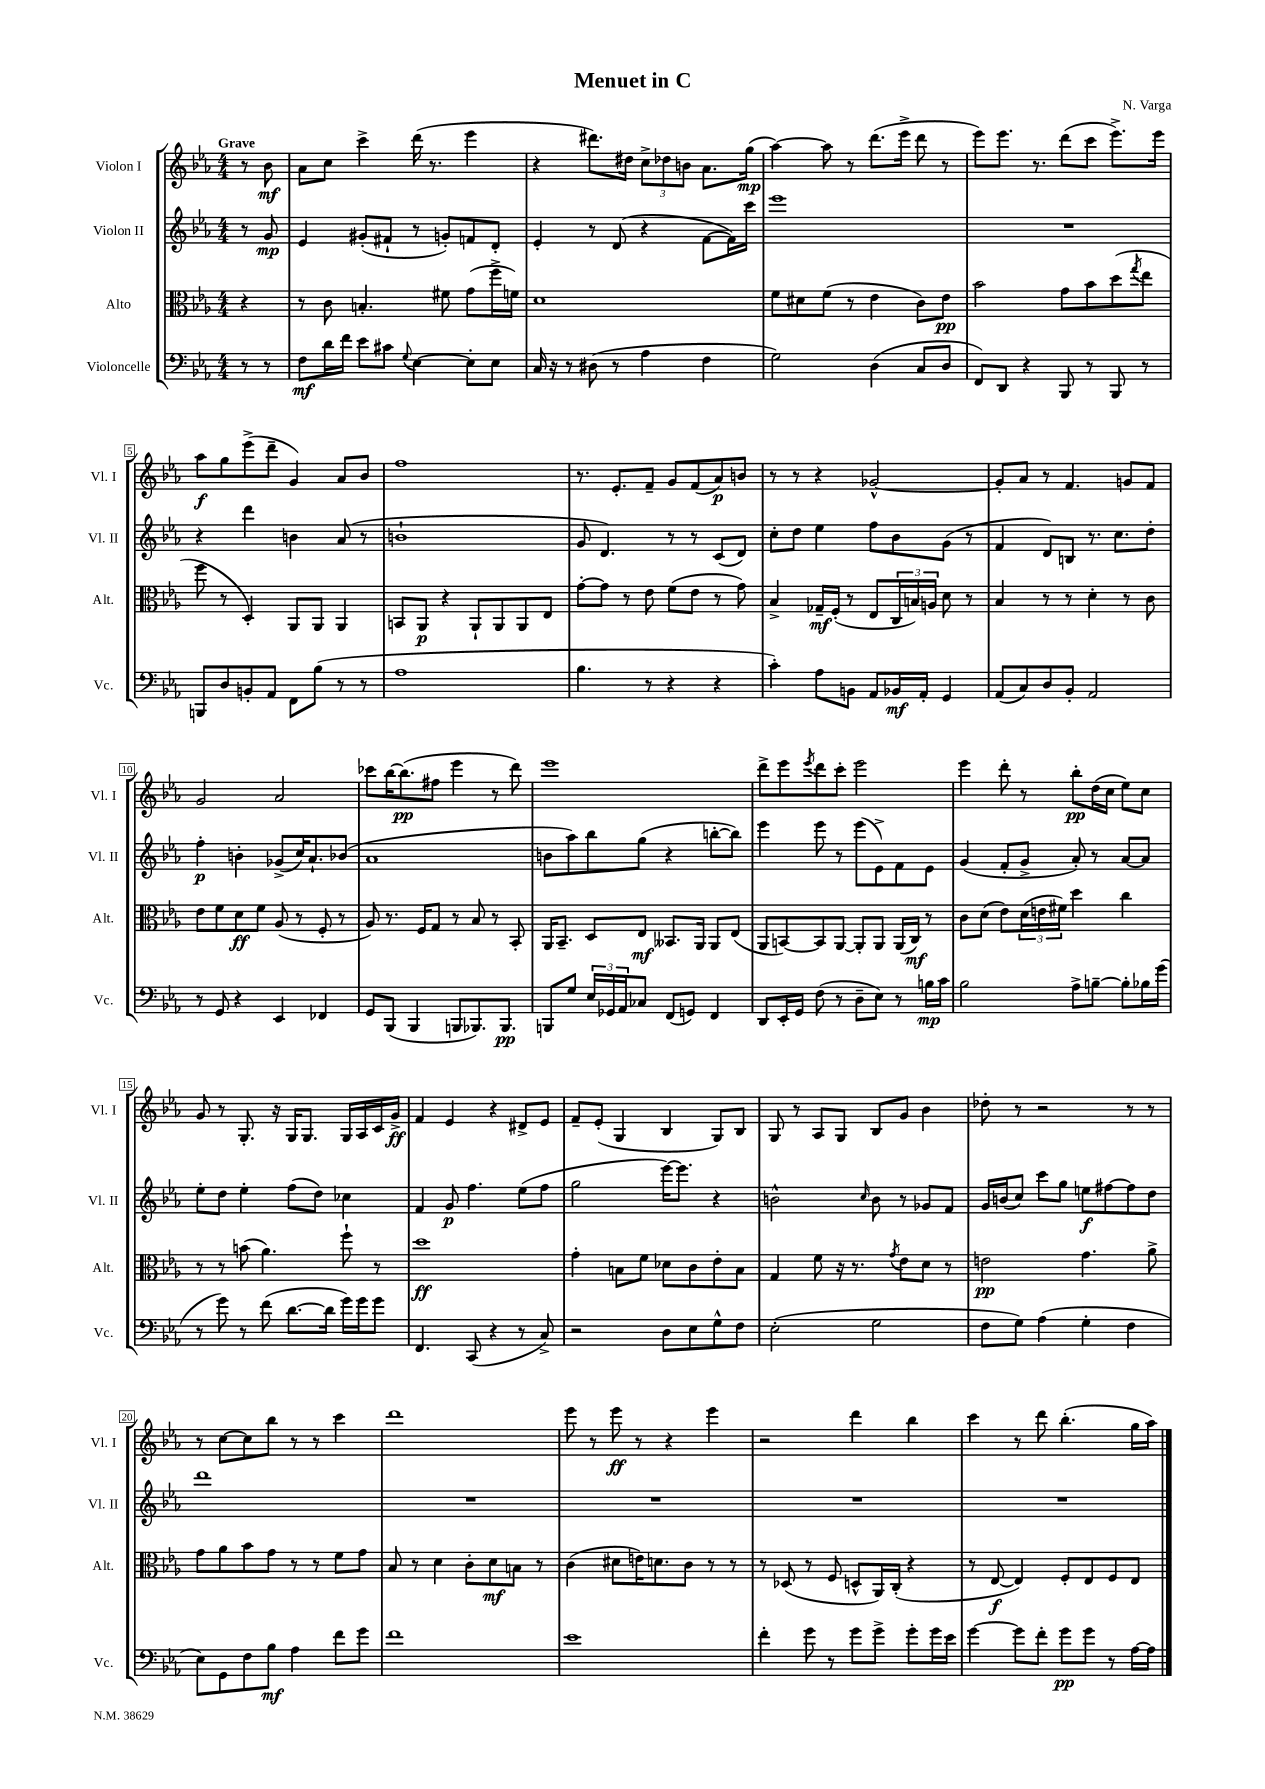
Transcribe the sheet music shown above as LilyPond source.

\header { title = "Menuet in C" composer = "N. Varga" }
<<
\new StaffGroup <<
\new Staff = "s0" \with { instrumentName = "Violon I" shortInstrumentName = "Vl. I" } {
    \clef treble \key ees \major \numericTimeSignature \time 4/4 \partial 4 \tempo "Grave"
    r8 bes'8\mf |
    aes'8 c''8 c'''4-> d'''16( r8. ees'''4 |
    r4 dis'''8.) dis''16 \tuplet 3/2 { c''8-> des''8 b'8 } aes'8. g''16\mp( |
    aes''4~) aes''8 r8 d'''8.( ees'''16-> d'''8 r8 |
    ees'''8) ees'''8. r8. d'''8( c'''8 ees'''8.->) ees'''16 |
    aes''8\f g''8 ees'''8->( d'''8-- g'4) aes'8 bes'8 |
    f''1 |
    r8. ees'8.-. f'8-- g'8 f'8( aes'8\p) b'8 |
    r8 r8 r4 ges'2~-^ |
    ges'8-. aes'8 r8 f'4. g'8 f'8 |
    g'2 aes'2 |
    ces'''8 bes''16~ bes''8.\pp( fis''8 ees'''4 r8 d'''8) |
    ees'''1 |
    d'''8-> ees'''8 \acciaccatura { ees'''8 } d'''8 c'''8-. ees'''2 |
    ees'''4 d'''8-. r8 bes''8-.\pp d''16( c''16 ees''8) c''8 |
    g'8 r8 g8.-. r16 g16 g8. g16 aes16 c'16 g'16->\ff |
    f'4 ees'4 r4 dis'8-> ees'8 |
    f'8-- ees'8-.( g4 bes4 g8) bes8 |
    g8 r8 aes8 g8 bes8 g'8 bes'4 |
    des''8-. r8 r2 r8 r8 |
    r8 c''8~ c''8 bes''8 r8 r8 c'''4 |
    d'''1 |
    ees'''8 r8 ees'''8\ff r8 r4 ees'''4 |
    r2 d'''4 bes''4 |
    c'''4 r8 d'''8 bes''4.-.( g''16 aes''16) \bar "|." |
}
\new Staff = "s1" \with { instrumentName = "Violon II" shortInstrumentName = "Vl. II" } {
    \clef treble \key ees \major \numericTimeSignature \time 4/4 \partial 4
    r8 g'8\mp |
    ees'4 gis'8-.( fis'8-! r8 g'8-.) f'8 d'8-. |
    ees'4-. r8 d'8( r4 f'8~ f'16) c'''16 |
    ees'''1 |
    R1 |
    r4 d'''4 b'4 aes'8( r8 |
    b'1-! |
    g'8 d'4.) r8 r8 c'8( d'8) |
    c''8-. d''8 ees''4 f''8 bes'8 g'8( r8 |
    f'4 d'8) b8 r8. c''8. d''8-. |
    f''4-.\p b'4-. ges'8->( c''16) aes'8.-! bes'8( |
    aes'1 |
    b'8 aes''8) bes''8 g''8( r4 b''8~-. b''8) |
    ees'''4 ees'''8 r8 ees'''8( ees'8->) f'8 ees'8 |
    g'4( f'8-. g'8-> aes'8-.) r8 aes'8~ aes'8 |
    ees''8-. d''8 ees''4-. f''8( d''8) ces''4 |
    f'4 g'8\p f''4. ees''8( f''8 |
    g''2 ees'''16~) ees'''8. r4 |
    b'2-^ \grace { c''16 } b'8 r8 ges'8 f'8 |
    g'16 b'16( c''8) c'''8 g''8 e''8\f fis''8~ fis''8 d''8 |
    d'''1 |
    R1 |
    R1 |
    R1 |
    R1 \bar "|." |
}
\new Staff = "s2" \with { instrumentName = "Alto" shortInstrumentName = "Alt." } {
    \clef alto \key ees \major \numericTimeSignature \time 4/4 \partial 4
    r4 |
    r8 c'8 b4.-. fis'8 g'8( f''16-> f'16) |
    d'1 |
    f'8 dis'8 f'8( r8 ees'4 c'8) ees'8\pp |
    bes'2 g'8 bes'8 d''8( \acciaccatura { g''8 } ees''8 |
    f''8 r8 d4-.) aes,8 aes,8 aes,4 |
    b,8 aes,8\p r4 aes,8-! aes,8 aes,8 ees8 |
    g'8~-. g'8 r8 ees'8 f'8( ees'8 r8 g'8) |
    bes4-> ges16--\mf f16-.( r8 ees8 \tuplet 3/2 { c16 b16) a16 } d'8 r8 |
    bes4 r8 r8 d'4-. r8 c'8 |
    ees'8 f'8 d'8\ff f'8 aes8( r8 f8-. r8 |
    aes8) r8. f16 g8 r8 bes8 r8 bes,8-. |
    aes,16 bes,8.-- d8 ees8\mf beses,8. aes,16 aes,8 ees8( |
    aes,8 b,8~) b,8 aes,8~ aes,8-. aes,8 aes,16( c16\mf) r8 |
    c'8 d'8( ees'8) \tuplet 3/2 { d'16( e'16 fis'16) } d''4 c''4 |
    r8 r8 b'8( aes'4.) f''8-! r8 |
    d''1\ff |
    g'4-. b8 f'8 des'8 c'8 ees'8-. b8 |
    g4 f'8 r16 r8. \acciaccatura { g'8 } ees'8 d'8 r8 |
    e'2\pp g'4. aes'8-> |
    g'8 aes'8 bes'8 g'8 r8 r8 f'8 g'8 |
    bes8 r8 d'4 c'8-. d'8\mf b8 r8 |
    c'4( dis'8 e'16) d'8. c'8 r8 r8 |
    r8 des8( r8 f8 d8-^ aes,16) c16-.( r4 |
    r8 ees8~\f ees4) f8-. ees8 f8 ees8 \bar "|." |
}
\new Staff = "s3" \with { instrumentName = "Violoncelle" shortInstrumentName = "Vc." } {
    \clef bass \key ees \major \numericTimeSignature \time 4/4 \partial 4
    r8 r8 |
    f8\mf d'16 f'16 ees'8 cis'8 \appoggiatura { g8 } ees4~ ees8-. ees8 |
    c16 r16 r8 dis8( r8 aes4 f4 |
    g2) d4( c8 d8 |
    f,8) d,8 r4 bes,,8 r8 bes,,8 r8 |
    b,,8 d8 b,8-. aes,8 f,8 bes8( r8 r8 |
    aes1 |
    bes4. r8 r4 r4 |
    c'4-.) aes8 b,8 aes,8 bes,16\mf aes,16-. g,4 |
    aes,8( c8) d8 bes,8-. aes,2 |
    r8 g,8 r4 ees,4 fes,4 |
    g,8 bes,,8( bes,,4 b,,8 bes,,8.) bes,,8.\pp |
    b,,8 g8 \tuplet 3/2 { ees16 ges,16 aes,16 } ces8 f,8( g,8) f,4 |
    d,8 ees,16-. g,16 f8( r8 d8-- ees8) r8 b16\mp c'16 |
    bes2 aes8-> b8~-- b8-. bes16 g'16( |
    r8 g'8) r8 f'8( d'8.~ d'16 g'16) g'16 g'8 |
    f,4. c,8( r4 r8 c8->) |
    r2 d8 ees8 g8-^ f8 |
    ees2-.( g2 |
    f8 g8) aes4( g4-. f4 |
    ees8) g,8 f8 bes8\mf aes4 f'8 g'8 |
    f'1 |
    ees'1 |
    f'4-. g'8 r8 g'8 g'8-> g'8-. g'16 ees'16 |
    g'4~ g'8 f'8-. g'8\pp g'8 r8 aes16~ aes16 \bar "|." |
}
>>
>>
\layout { \context { \Score \override BarNumber.stencil = #(make-stencil-boxer 0.1 0.3 ly:text-interface::print) } }
